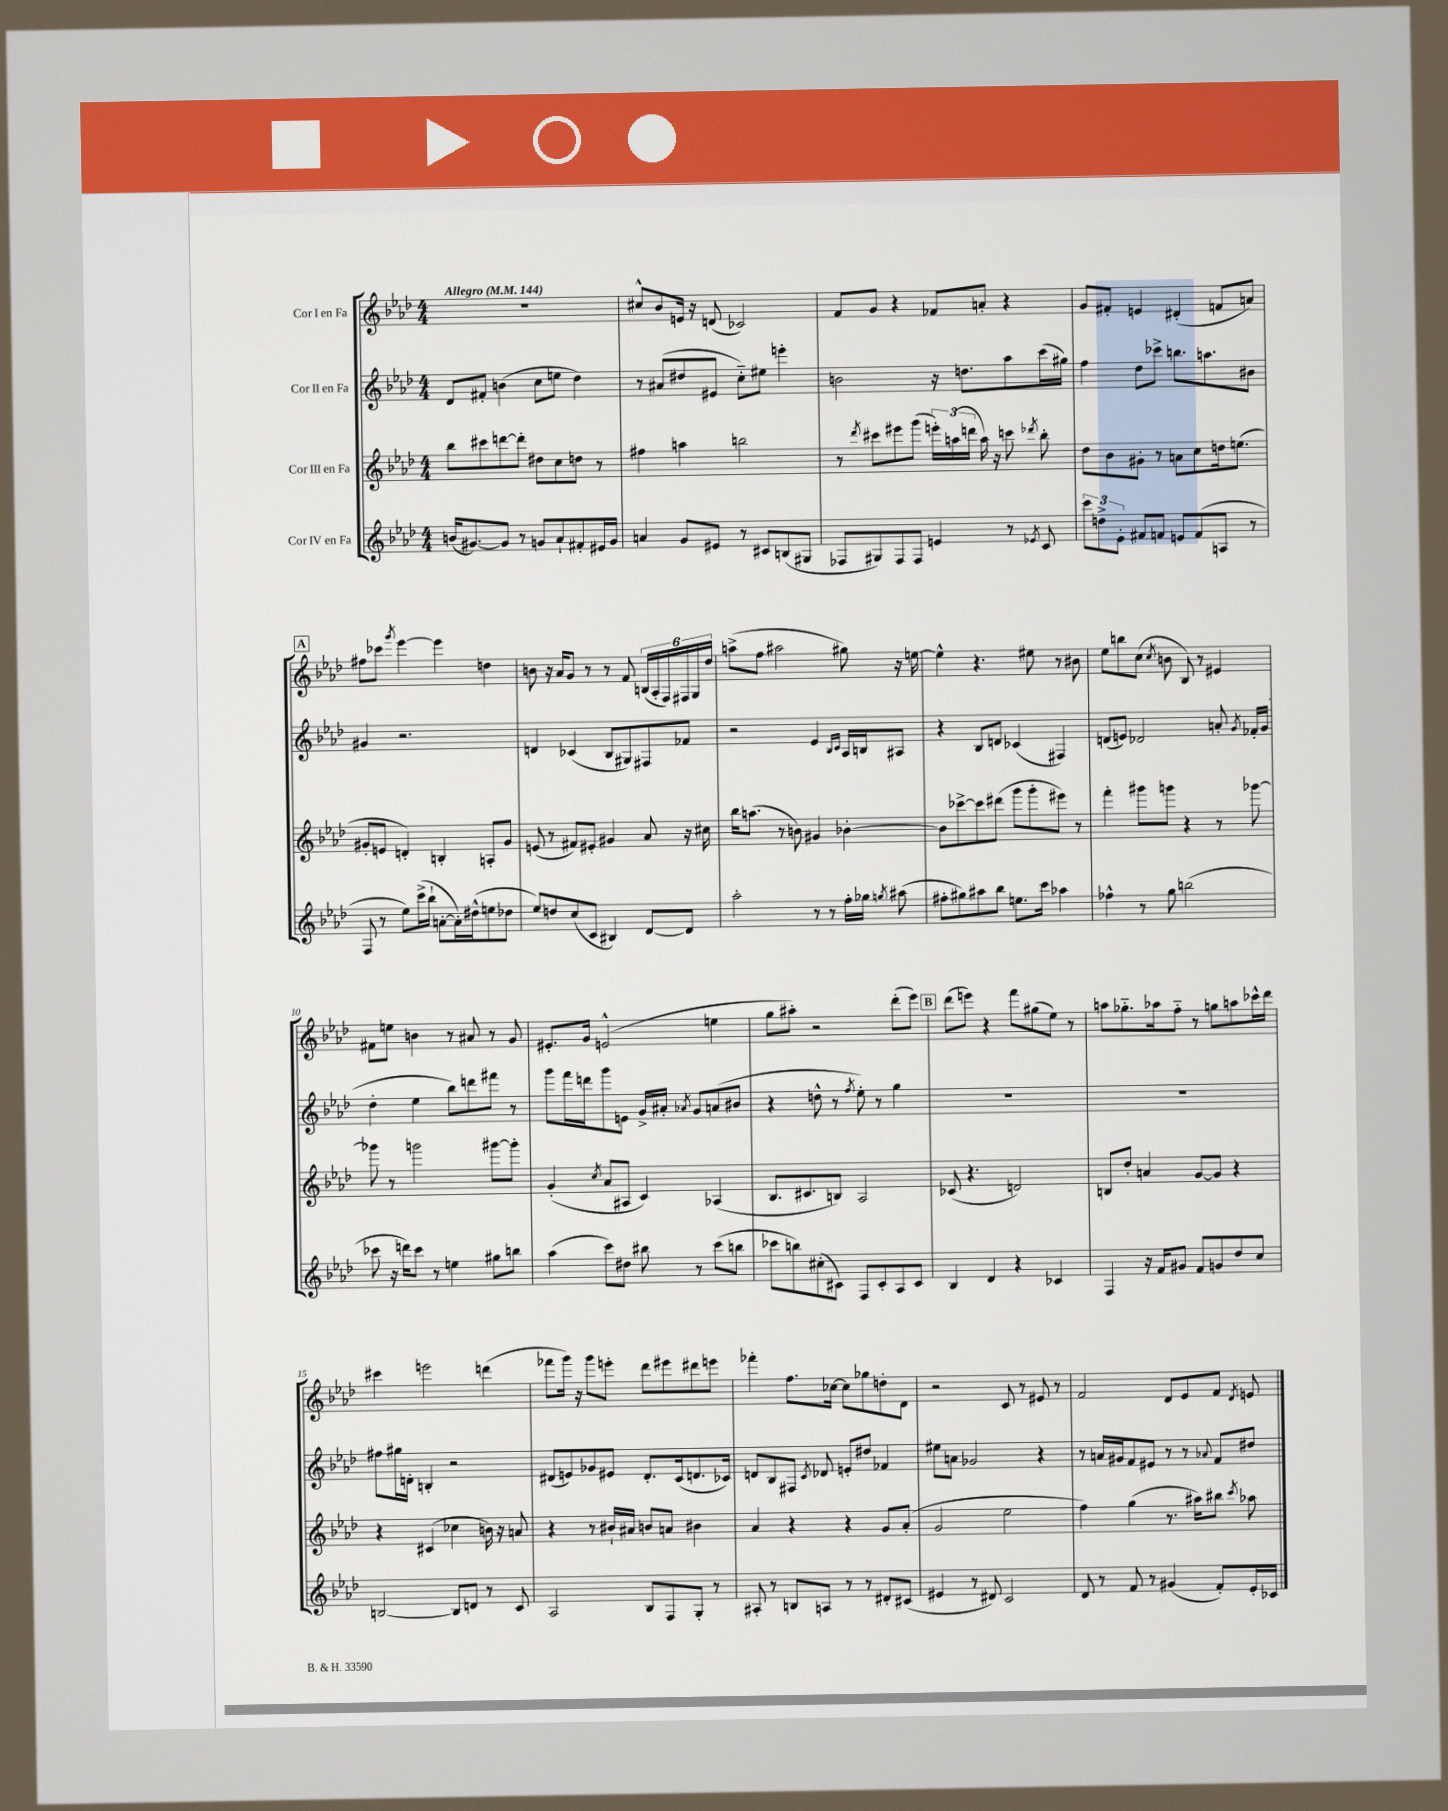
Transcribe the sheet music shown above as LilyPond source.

<<
\new StaffGroup <<
\new Staff = "s0" \with { instrumentName = "Cor I en Fa" } {
    \clef treble \key aes \major \numericTimeSignature \time 4/4 \tempo "Allegro" 4 = 144
    \autoBeamOff R1 |
    cis''8[-^ bes'8 e'16] r16 d'8( ces'2) |
    f'8[ g'8] r4 fes'8[ a'8]-. r4 |
    g'8[ fis'8]-. e'4 dis'4-.( f'8[ a'8]) |
    \mark \markup { \box "A" } fis''8[ ces'''8] \acciaccatura { g'''8 } ees'''4~ ees'''4 d''4 |
    b'8 r16 aes'16[ g'8] r8 r8 f'8 \tuplet 6/4 { b16[( aes16-. f16) fis16 g16 des''16] } |
    a''8[->( f''8] ais''2 gis''8) r16 e''16~ |
    e''4-^ r4. eis''8 r8 bis'8 |
    ees''8[ b''8 c''8]( \acciaccatura { c''8 } b'8 bes8) r8 eis'4 |
    fis'8[ e''8] b'4 r8 ais'8 r8 g'8 |
    eis'8.[-. g'16] e'2-^( e''4 |
    g''8[ ais''8]-.) r2 des'''8[-.( ees'''8]) |
    \mark \markup { \box "B" } des'''8[( e'''8]) r4 f'''8[ gis''8( ees''8]) r8 |
    a''8[ ges''8.-_ aes''16 f''8]-_ r8 g''8[ a''8 ces'''16-^ des'''16] |
    cis'''4 e'''2 d'''4( |
    fes'''8[ g'''16]) r16 g'''8[ e'''8]-. des'''8[ eis'''8 dis'''8 e'''8] |
    fes'''4-. f''8.[ ces''16]~ ces''8[ ges''8 d''8-. des'8] |
    r2 c'8 r8 eis'8 r8 |
    f'2 des'8[ ees'8 f'8] \acciaccatura { des'8 } e'8 \bar "|." |
}
\new Staff = "s1" \with { instrumentName = "Cor II en Fa" } {
    \clef treble \key aes \major \numericTimeSignature \time 4/4
    \autoBeamOff des'8[ fis'8]-. b'4( c''8[ e''8] des''4) |
    r8 ais'8[( dis''8 eis'8] c''8[-_) eis''8] e'''4-. |
    b'2 r16 d''8.[ aes''8 c'''16( gis''16]) |
    f''4 des''8[ ces'''8]-> b''8.[ a''8. bis'8] |
    \mark \markup { \box "A" } gis'4 r2. |
    d'4 ces'4( bes8[ gis8) fis8 fes'8] |
    r2 ees'4 \grace { bes16[ c'16] } aes16[ b16 ais8] |
    r4 bes8[ d'8] ces'4( fis4) |
    d'8[( e'8]) des'2 a'8-. \acciaccatura { g'8 } fes'16[-. g'16]( |
    des''4-. ees''4 bes''8[) d'''8 fis'''8] r8 |
    g'''8[ f'''16 d'''16 g'''8 e'8] g'16[-> ais'16]-. \acciaccatura { aes'8 } g'8[ a'8( bis'8] |
    r4 d''8-^ r8 \acciaccatura { f''8 } ees''8-.) r8 g''4 |
    \mark \markup { \box "B" } R1 |
    R1 |
    fis''8[ gis''16 d'16]-. b4-. r2 |
    dis'8[( e'8) ges'8 eis'8] dis'8.[-. c'16( d'8. ces'16]) |
    d'8[ bes8 fis8] \acciaccatura { c'8 } des'8 e'8[-. dis''8] fes'4 |
    eis''8[ a'8] ges'2 r4 |
    r8 a'16[ gis'16 f'8 eis'8] r8 r8 \appoggiatura { aes'8 } f'8[ dis''8] \bar "|." |
}
\new Staff = "s2" \with { instrumentName = "Cor III en Fa" } {
    \clef treble \key aes \major \numericTimeSignature \time 4/4
    \autoBeamOff bes''8[ cis'''8 d'''8~ d'''8]-. dis''8[ c''8 d''8] r8 |
    fis''4 a''4 b''2 |
    r8 \acciaccatura { des'''8 } cis'''8[ eis'''8 g'''8]( \tuplet 3/2 { e'''16[-.) a''16( d'''16] } a''16) r16 c'''8 \acciaccatura { des'''8 } bes''8-. |
    des''8[ bes'8 gis'8]-. r8 a'8[ c''8 d''16 e''8.]( |
    \mark \markup { \box "A" } gis'8[-. e'8] d'4-.) b4-. a8[-. gis'8] |
    e'8( r8 fis'8[) eis'8]-. gis'4 aes'8 r16 cis''16 |
    bes''16[ a''8.]( r8 b'8) gis'4 bes'4~-. |
    bes'8[ ces'''8~-> ces'''8 dis'''8]( g'''8[ g'''8-. eis'''8]) r8 |
    f'''4-. gis'''8[ g'''8] r4 r8 ges'''8~ |
    ges'''8 r8 g'''2 gis'''8[~ gis'''8]-. |
    g'4-.( \acciaccatura { c''8 } aes'8[ ais8] c'4) aes4( |
    bes8.[ cis'8. b8]) aes2 |
    \mark \markup { \box "B" } ces'8( r4. d'2) |
    b8[ des''8]-. a'4 g'8[~ g'8] r4 |
    r4 cis'4( ces''4 b'16) r16 a'8 |
    r4 r8 bis'16[-! ais'16] b'8[ a'8] bis'4 |
    aes'4 r4 r4 g'8[ aes'8]-.( |
    g'2 ees''2 |
    f''4) g''4( r8. ais''16[) bis''8] \acciaccatura { c'''8 } aes''8 \bar "|." |
}
\new Staff = "s3" \with { instrumentName = "Cor IV en Fa" } {
    \clef treble \key aes \major \numericTimeSignature \time 4/4
    \autoBeamOff b'16[( gis'8.~) gis'8] r8 g'8[ aes'8-! fis'8-. eis'16 g'16] |
    a'4 g'8[ eis'8] r8 cis'8[ b8( gis8] |
    fes8[ gis8) fes8 fes8] e'4 r8 \acciaccatura { ees'8 } c'8 |
    \tuplet 3/2 { c'''8[ d''8-> ees'8]-. } fis'8[ f'8] e'8[ f'8( a8] r8 |
    \mark \markup { \box "A" } f8 r8 ees''8[) c'''16->( bes''16]-! a'8[~-. a'16-.) dis''16-^( e''8 des''8] |
    ees''8[) d''8 c''8( c'8] bis4) des'8[~ des'8] |
    aes''2-. r8 r8 f''16[-. ges''16] \acciaccatura { g''8 } ais''8( |
    fis''8[-. gis''8) ais''8 bes''8] e''8.[ c'''16] aes''4 |
    fes''4-^ r8 g''8 b''2( |
    ces'''8 r16 d'''16[) ces'''8] r8 e''4 gis''8[ b''8] |
    aes''4( c'''8[) dis''8] bis''8 r8 c'''8[( b''8] |
    ces'''8[ b''8) cis''8-.( cis'8]) f8[ cis'8-. aes8 cis'8] |
    \mark \markup { \box "B" } bes4 des'4 r4 ces'4 |
    f4 r16 f'16[ gis'8] f'8[ g'8 des''8 c''8] |
    b2~ b8[ d'8] r8 c'8 |
    aes2 bes8[ f8 g8]-. r8 |
    ais8-. r8 b8[ a8] r8 r8 dis'8[-. cis'8]( |
    eis'4 r8 dis'8) c'2 |
    des'8 r8 f'8 r8 gis'4( f'8[-.) ees'16-. ces'16] \bar "|." |
}
>>
>>
